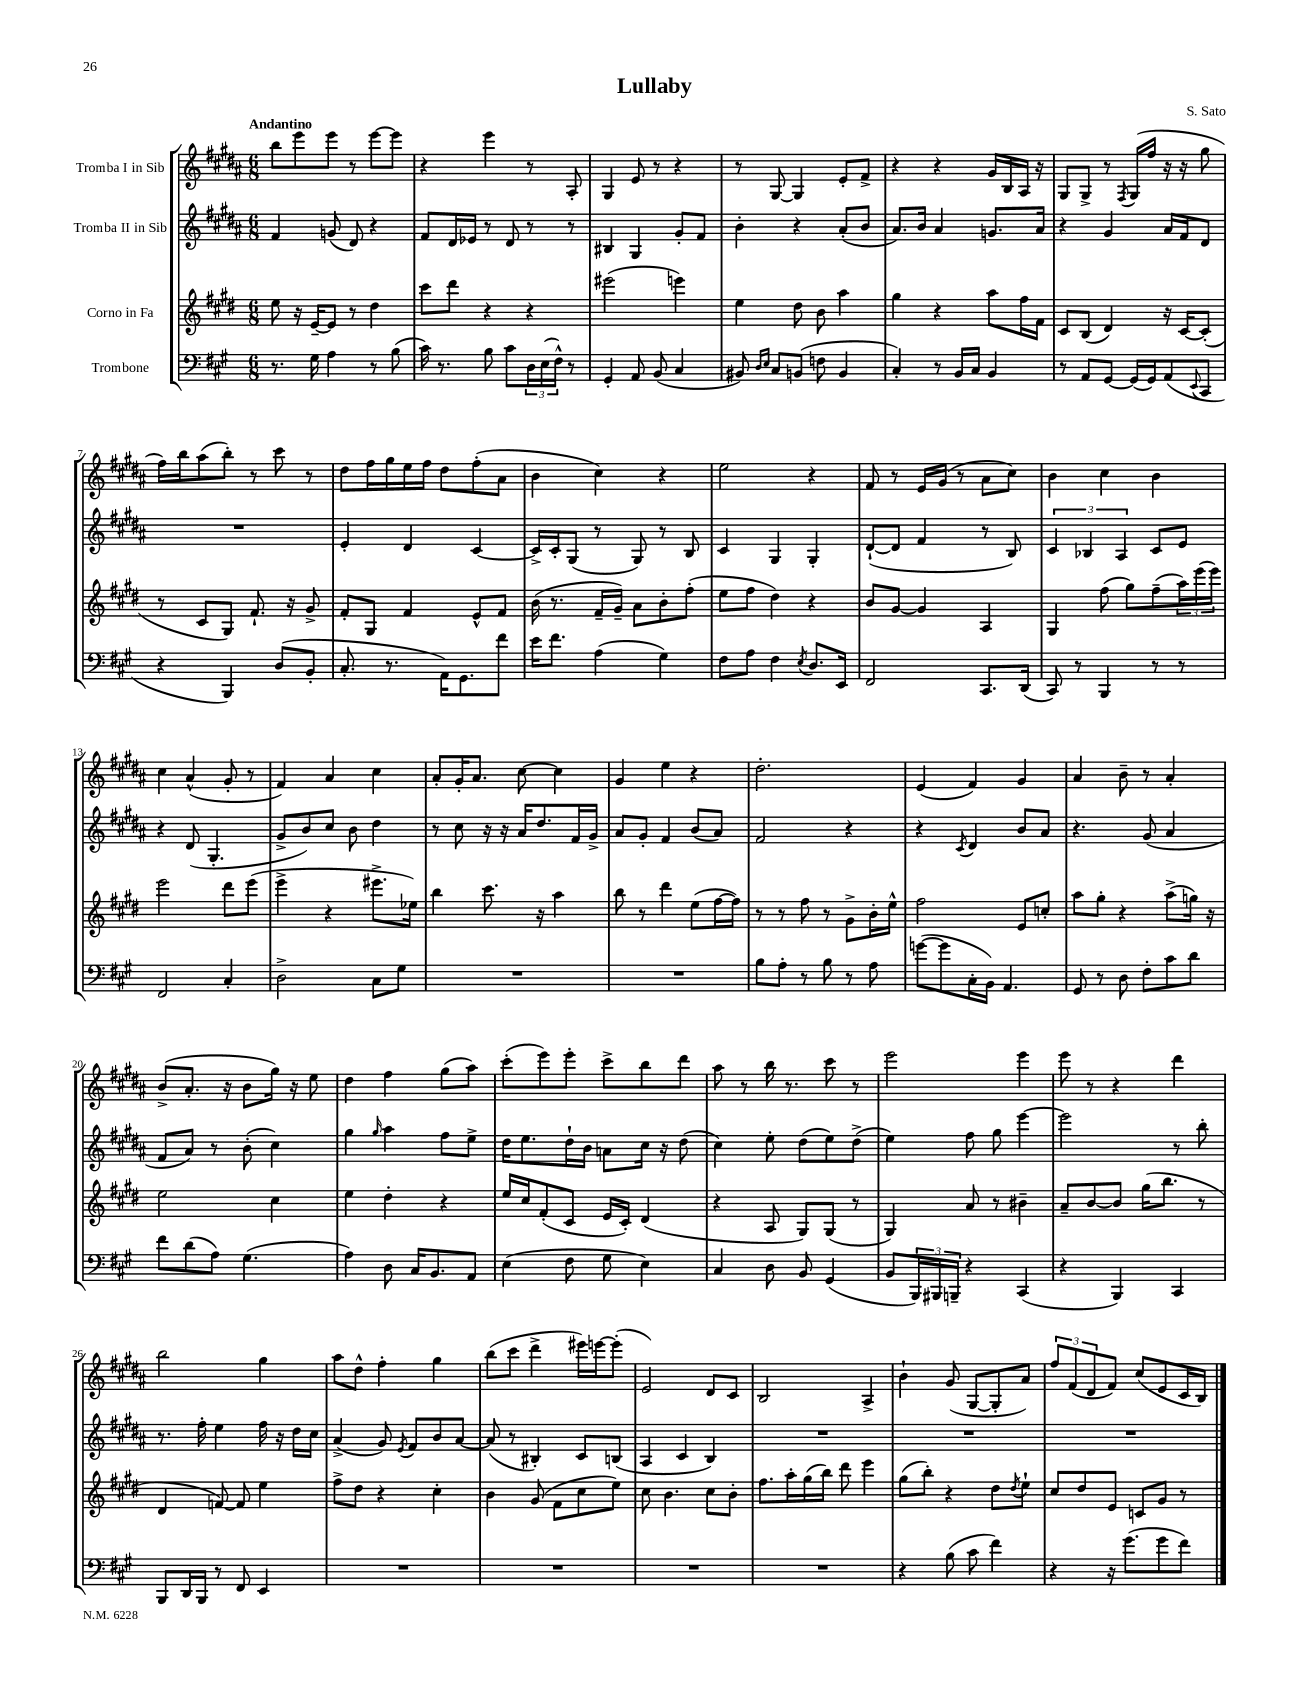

**kern	**kern	**kern	**kern
*staff4	*staff3	*staff2	*staff1
*clefF4	*clefG2	*clefG2	*clefG2
*k[f#c#g#]	*k[f#c#g#d#]	*k[f#c#g#d#a#]	*k[f#c#g#d#a#]
*M6/8	*M6/8	*M6/8	*M6/8
8.r	8ee	4f#	8bb
.	16r	.	8eee
16G#	[16e~	.	.
4A	8e]	(8g	8eee
.	8r	8d#)	8r
8r	4dd#	4r	[8eee
(8B	.	.	8eee]
=	=	=	=
16c#)	8ccc#	8f#	4r
8.r	.	.	.
.	8ddd#	16d#	.
.	.	16e-	.
8B	4r	8r	4eee
8c#	.	8d#	.
24D	4r	8r	8r
(24E	.	.	.
24F#^^)	.	.	.
8r	.	8r	8A#'
=	=	=	=
4GG#'	(2eee#	4B#	4G#
8AA	.	4G#	8e
(8BB	.	.	8r
4C#	4eee)	8g#'	4r
.	.	8f#	.
=	=	=	=
8BB#)	4ee	4b'	8r
16qqD	.	.	.
16qqE	.	.	.
8C#	.	.	[8G#
(8BB	8dd#	4r	4G#]
8F	8b	.	.
4BB	4aa	(8a#'	8e'
.	.	8b	8f#^
=	=	=	=
4C#')	4gg#	8.a#)	4r
.	.	16b	.
8r	4r	4a#	4r
16BB	.	.	.
16C#	.	.	.
4BB	8aa	8.g	16g#
.	.	.	16B
.	16ff#	.	16A#
.	16f#	16a#	16r
=	=	=	=
8r	8c#	4r	8G#
8AA	(8B	.	8G#^
[8GG#	4d#)	4g#	8r
.	.	.	8qF#
(16GG#]	.	.	(16G#
16GG#)	.	.	16ff#
(8AA	16r	16a#	16r
.	[16c#	16f#	16r
8qqEE	.	.	.
8CC#	(8c#']	8d#	8gg#
=	=	=	=
4r	8r	2.r	16ff#)
.	.	.	16bb
.	8c#	.	(8aa#
4BBB)	8G#)	.	8bb')
.	8.f#`	.	8r
(8D	.	.	8ccc#
.	16r	.	.
8BB'	8g#^	.	8r
=	=	=	=
8.C#'	8f#'	4e'	8dd#
.	8G#	.	16ff#
8.r	.	.	16gg#
.	4f#	4d#	16ee
.	.	.	16ff#
16AA)	.	.	8dd#
8.GG#	.	.	.
.	8e^^	[4c#	(8ff#'
8f#	8f#	.	8a#
=	=	=	=
16e	(16b	16c#^]	4b
8.f#	8.r	16c#'	.
.	.	(8G#	.
(4A	16f#~	8r	4cc#)
.	16g#~)	.	.
.	8a	8G#)	.
4G#)	8b'	8r	4r
.	(8ff#'	8B	.
=	=	=	=
8F#	8ee	4c#	2ee
8A	8ff#	.	.
4F#	4dd#)	4G#	.
8qE	.	.	.
8.D	4r	4G#'	4r
16EE	.	.	.
=	=	=	=
2FF#	8b	([8d#`	8f#
.	[8g#	8d#]	8r
.	4g#]	4f#	16e
.	.	.	(16g#
.	.	.	8r
8.CC#	4A	8r	8a#
.	.	8B)	8cc#)
(16DD	.	.	.
=	=	=	=
8CC#)	4G#	6c#	4b
8r	.	.	.
.	.	6B-	.
4BBB	(8ff#	.	4cc#
.	.	6A#	.
.	8gg#)	.	.
8r	(8ff#~	8c#	4b
8r	24aa)	8e	.
.	(24eee	.	.
.	24eee)	.	.
=	=	=	=
2FF#	2eee	4r	4cc#
.	.	(8d#	(4a#^^
.	.	4.G#'	.
4C#'	8ddd#	.	8g#'
.	(8eee	.	8r
=	=	=	=
2D^	4eee^	8g#^	4f#)
.	.	8b)	.
.	4r	8cc#	4a#
.	.	8b	.
8C#	8.eee#^	4dd#	4cc#
8G#	.	.	.
.	16ee-)	.	.
=	=	=	=
2.r	4bb	8r	8a#'
.	.	8cc#	16g#'
.	.	.	8.a#
.	8.ccc#	16r	.
.	.	16r	.
.	.	16a#	[8cc#
.	16r	8.dd#	.
.	4aa	.	4cc#]
.	.	16f#	.
.	.	16g#^	.
=	=	=	=
2.r	8bb	8a#	4g#
.	8r	8g#'	.
.	4ddd#	4f#	4ee
.	(8ee	(8b	4r
.	[16ff#	8a#)	.
.	16ff#])	.	.
=	=	=	=
8B	8r	2f#	2.dd#'
8A'	8r	.	.
8r	8ff#	.	.
8B	8r	.	.
8r	8g#^	4r	.
8A	16b'	.	.
.	16ee^^	.	.
=	=	=	=
([8g	2ff#	4r	(4e
8g]	.	.	.
.	.	8qc#	.
16C#'	.	4d#	4f#)
16BB)	.	.	.
4.AA	.	.	.
.	8e	8b	4g#
.	8cc'	8a#	.
=	=	=	=
8GG#	8aa	4.r	4a#
8r	8gg#'	.	.
8D	4r	.	8b~
8F#'	.	(8g#	8r
8c#	(8aa^	4a#	4a#'
8d	16gg)	.	.
.	16r	.	.
=	=	=	=
8f#	2ee	8f#	(8b^
(8d	.	8a#)	8.a#'
8A)	.	8r	.
.	.	.	16r
(4.G#	.	(8b'	8b
.	4cc#	4cc#)	16gg#)
.	.	.	16r
.	.	.	8ee
=	=	=	=
4A)	4ee	4gg#	4dd#
.	.	16qqgg#	.
8D	4dd#'	4aa#	4ff#
16C#	.	.	.
8.BB	.	.	.
.	4r	8ff#	(8gg#
8AA	.	8ee^	8aa#)
=	=	=	=
(4E	16ee	16dd#	(8ccc#'
.	16cc#	8.ee	.
.	(8f#'	.	8eee)
8F#	8c#	16dd#`	8eee'
.	.	16b	.
8G#	16e	8a	8ccc#^
.	16c#')	.	.
4E)	(4d#	16cc#	8bb
.	.	16r	.
.	.	(8dd#	8ddd#
=	=	=	=
4C#	4r	4cc#)	8aa#
.	.	.	8r
8D	8A	8ee'	16bb
.	.	.	8.r
8BB	8G#)	(8dd#	.
(4GG#	(8G#	8ee)	8ccc#
.	8r	(8dd#^	8r
=	=	=	=
8BB	4G#)	4ee)	2eee
24BBB)	.	.	.
24BBB#	.	.	.
24BBB~	.	.	.
4r	8a	8ff#	.
.	8r	8gg#	.
(4CC#	4b#~	[4eee	4eee
=	=	=	=
4r	8a~	2eee]	8eee
.	[8b	.	8r
4BBB)	8b]	.	4r
.	(16gg#	.	.
.	8.bb	.	.
4CC#	.	8r	4ddd#
.	8r	8bb'	.
=	=	=	=
8BBB	4d#	8.r	2bb
16DD	.	.	.
16BBB	.	16ff#'	.
8r	[8f)	4ee	.
8FF#	8f]	.	.
4EE	4ee	16ff#	4gg#
.	.	16r	.
.	.	16dd#	.
.	.	16cc#	.
=	=	=	=
2.r	8ff#^	(4a#^	8aa#
.	8dd#	.	8dd#^^
.	4r	8g#)	4ff#'
.	.	8qe	.
.	.	8f#	.
.	4cc#'	8b	4gg#
.	.	[8a#	.
=	=	=	=
2.r	4b	(8a#]	(8bb
.	.	8r	8ccc#
.	(8g#	4B#')	4ddd#^
.	8f#	.	.
.	8cc#	8c#	16eee#)
.	.	.	[16eee
.	8ee)	(8B	(8eee']
=	=	=	=
2.r	8cc#	4A#	2e)
.	4.b	.	.
.	.	4c#	.
.	8cc#	4B)	8d#
.	8b'	.	8c#
=	=	=	=
2.r	8.ff#	2.r	2B
.	16aa'	.	.
.	(16gg#	.	.
.	16bb)	.	.
.	8ddd#	.	.
.	4eee	.	4A#^
=	=	=	=
4r	(8gg#	2.r	4b`
.	8bb')	.	.
(8B	4r	.	(8g#
8c#	.	.	[8G#
4f#)	8dd#	.	8G#']
.	8qdd#	.	.
.	8ee`	.	8a#)
=	=	=	=
4r	8cc#	2.r	12ff#
.	.	.	(12f#
.	8dd#	.	.
.	.	.	12d#
16r	8e	.	8f#)
(8.g#	.	.	.
.	8c	.	(8cc#
8g#	8g#	.	8e
8f#)	8r	.	16c#
.	.	.	16B)
==	==	==	==
*-	*-	*-	*-
